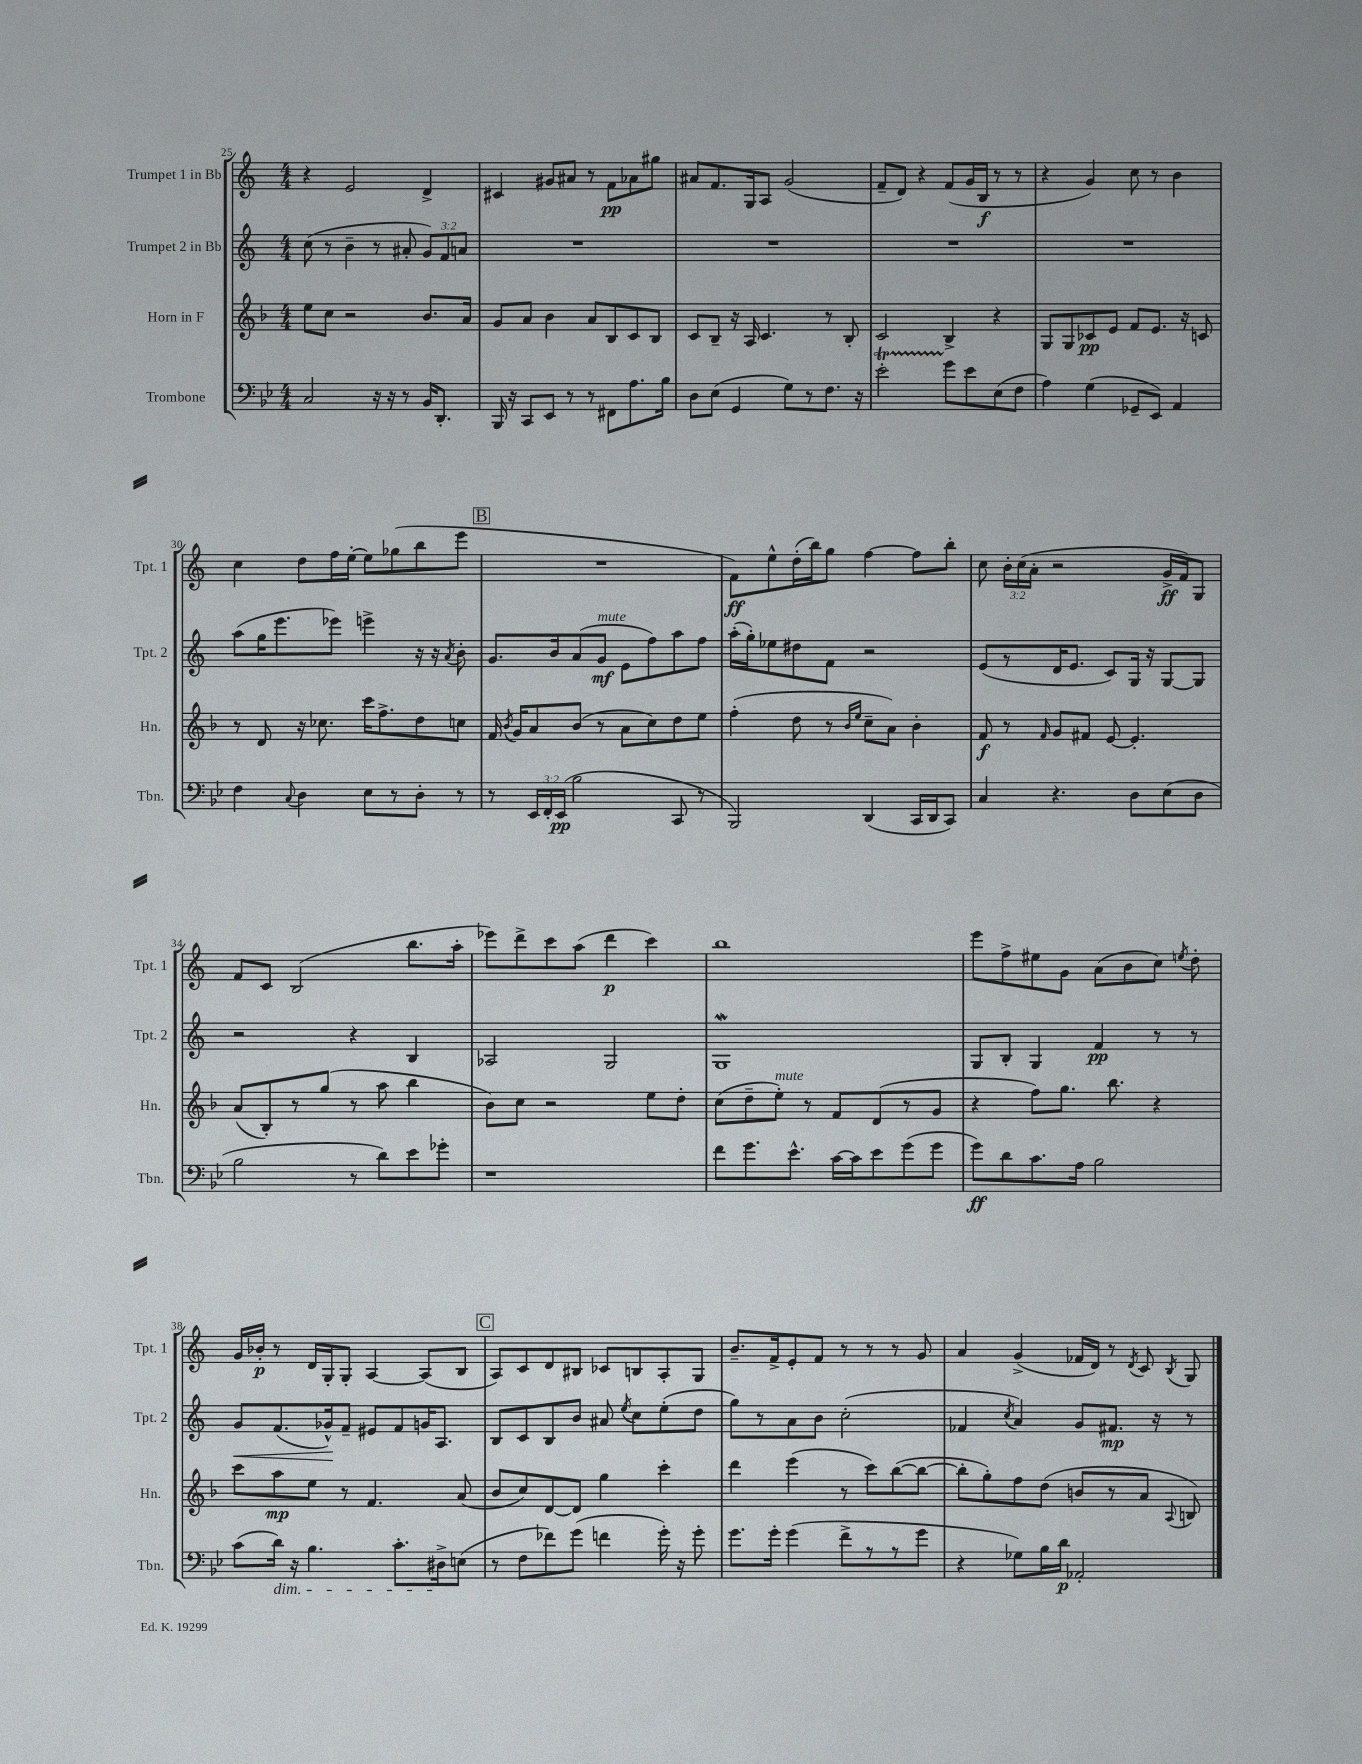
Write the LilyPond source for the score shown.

<<
\new StaffGroup <<
\new Staff = "s0" \with { instrumentName = "Trumpet 1 in Bb" shortInstrumentName = "Tpt. 1" } {
    \clef treble \key c \major \numericTimeSignature \time 4/4 \override Staff.TupletNumber.text = #tuplet-number::calc-fraction-text
    \autoBeamOff r4 e'2 d'4-> |
    cis'4 gis'8[ ais'8] r8 f'8[\pp aes'8 gis''8] |
    ais'8[ f'8. g16 a8] g'2( |
    f'8[-- d'8]) r4 f'8[( g'16 b16]\f r8 r8 |
    r4 g'4) c''8 r8 b'4 |
    c''4 d''8[ f''16 e''16]~-. e''8[ ges''8( b''8 e'''8] |
    \mark \markup { \box "B" } R1 |
    f'8[\ff) e''8-^ d''16-.( b''16) g''8] f''4~ f''8[ b''8]-. |
    c''8 \tuplet 3/2 { b'16[-. c''16( a'16]-. } r2 g'16[->\ff f'16) g8] |
    f'8[ c'8] b2( b''8.[ a''16]-. |
    ees'''8[) d'''8-> c'''8 a''8]( d'''4\p c'''4) |
    b''1 |
    e'''8[ f''8-> eis''8 g'8] a'8[( b'8 c''8]) \acciaccatura { e''8 } d''8-. |
    g'16[ bes'16]-.\p r8 d'16[ g16-. g8]-. a4~ a8[( b8] |
    \mark \markup { \box "C" } a8[) c'8 d'8 bis8] ces'8[ b8 a8-. g8] |
    b'8.[-- f'16-> e'8-. f'8] r8 r8 r8 g'8 |
    a'4 g'4->( fes'16[ d'16]) r8 \acciaccatura { d'8 } c'8 \acciaccatura { b8 } g8 \bar "|." |
}
\new Staff = "s1" \with { instrumentName = "Trumpet 2 in Bb" shortInstrumentName = "Tpt. 2" } {
    \clef treble \key c \major \numericTimeSignature \time 4/4 \override Staff.TupletNumber.text = #tuplet-number::calc-fraction-text
    \autoBeamOff c''8( r8 b'4-- r8 ais'8-. \tuplet 3/2 { g'8[) f'8 a'8] } |
    R1 |
    R1 |
    R1 |
    R1 |
    a''8[( g''16 e'''8. ees'''8]) e'''4-> r16 r16 \acciaccatura { a'8 } b'8-. |
    \mark \markup { \box "B" } g'8.[ b'16 a'8( g'8]\mf^\markup { \italic "mute" } e'8[ f''8) a''8 f''8] |
    a''16[-.( g''16-.) ees''8 dis''8 f'8] r2 |
    e'8[( r8 d'16 e'8.] c'8[) g16] r16 g8[~ g8] |
    r2 r4 b4 |
    aes2 g2 |
    g1\mordent |
    g8[ b8]-. g4 f'4\pp r8 r8 |
    g'8[\< f'8.( ges'16-^\!) f'8]-- eis'8[ f'8 g'16 a8.] |
    \mark \markup { \box "C" } b8[ c'8 b8 b'8] ais'8 \acciaccatura { e''8 } c''8[ e''8-.( d''8] |
    g''8[) r8 a'8 b'8] c''2-.( |
    fes'4 \acciaccatura { c''8 } a'4) g'8[ fis'8.]\mp r16 r8 \bar "|." |
}
\new Staff = "s2" \with { instrumentName = "Horn in F" shortInstrumentName = "Hn." } {
    \clef treble \key f \major \numericTimeSignature \time 4/4
    \autoBeamOff e''8[ c''8] r2 bes'8.[ a'16] |
    g'8[ a'8] bes'4 a'8[ bes8 c'8 bes8] |
    c'8[ bes8]-- r16 a16 c'4. r8 bes8-. |
    c'2 bes4-> r4 |
    g8[ g8 ces'8\pp e'8] f'8[ e'8.] r16 c'8 |
    r8 d'8 r16 ces''8. c'''16[ f''8.-> d''8 c''8] |
    \mark \markup { \box "B" } f'16 \acciaccatura { bes'8 } g'16[ a'8 bes'8]( r8 a'8[ c''8) d''8 e''8] |
    f''4-.( d''8 r8 \grace { bes'16[ e''16] } c''8[-- a'8]) bes'4-. |
    f'8\f r8 \grace { f'16 } g'8[ fis'8] e'8~ e'4.-. |
    a'8[( bes8-.) r8 g''8]( r8 a''8 bes''4 |
    bes'8[) c''8] r2 e''8[ d''8]-. |
    c''8[( d''8-- e''8]-.^\markup { \italic "mute" }) r8 f'8[ d'8( r8 g'8] |
    r4 f''8[) g''8.] bes''8. r4 |
    c'''8[ a''8\mp e''8] r8 f'4. a'8( |
    \mark \markup { \box "C" } bes'8[ c''8) d'8~ d'8] g''4 c'''4-. |
    d'''4 e'''4( r8 c'''8[) bes''8~( bes''8]~ |
    bes''8[-. g''8-.) f''8 d''8]( b'8[ r8 a'8] \appoggiatura { a8 } b8) \bar "|." |
}
\new Staff = "s3" \with { instrumentName = "Trombone" shortInstrumentName = "Tbn." } {
    \clef bass \key bes \major \numericTimeSignature \time 4/4 \override Staff.TupletNumber.text = #tuplet-number::calc-fraction-text
    \autoBeamOff c2 r16 r16 r8 bes,16[ d,8.]-. |
    bes,,16 r16 c,8[ ees,8] r8 r8 fis,8[ a8. bes16] |
    d8[ ees8]( g,4 g8[) r8 f8.] r16 |
    ees'2-.\startTrillSpan g'8[\stopTrillSpan ees'8 ees8( f8] |
    a4) g4( ges,8[-- ees,8]) a,4 |
    f4 \appoggiatura { c8 } d4 ees8[ r8 d8]-. r8 |
    \mark \markup { \box "B" } r8 \tuplet 3/2 { ees,16[ f,16-. ees,16]\pp( } bes2 c,8 r8 |
    bes,,2) d,4( c,16[ d,16 c,8]) |
    c4 r4. d8[ ees8( d8] |
    bes2 r8 d'8[) ees'8 ges'8]-. |
    r1 |
    f'8[ g'8. ees'8.]-^ c'16[~ c'16 ees'8 g'8( g'8] |
    g'8[\ff) d'8 c'8. a16] bes2 |
    c'8[( d'16]\dim) r16 bes4. c'8.[-. dis16->\! e8]( |
    \mark \markup { \box "C" } r8 f8[ fes'8) g'8]( f'4 g'16-.) r16 g'8-. |
    g'8.[ g'16]-. g'4( f'8[-> r8 r8 g'8] |
    r4 ges8[) bes16 d'16]\p aes,2-. \bar "|." |
}
>>
>>
\layout { \context { \Score currentBarNumber = #25 } }
